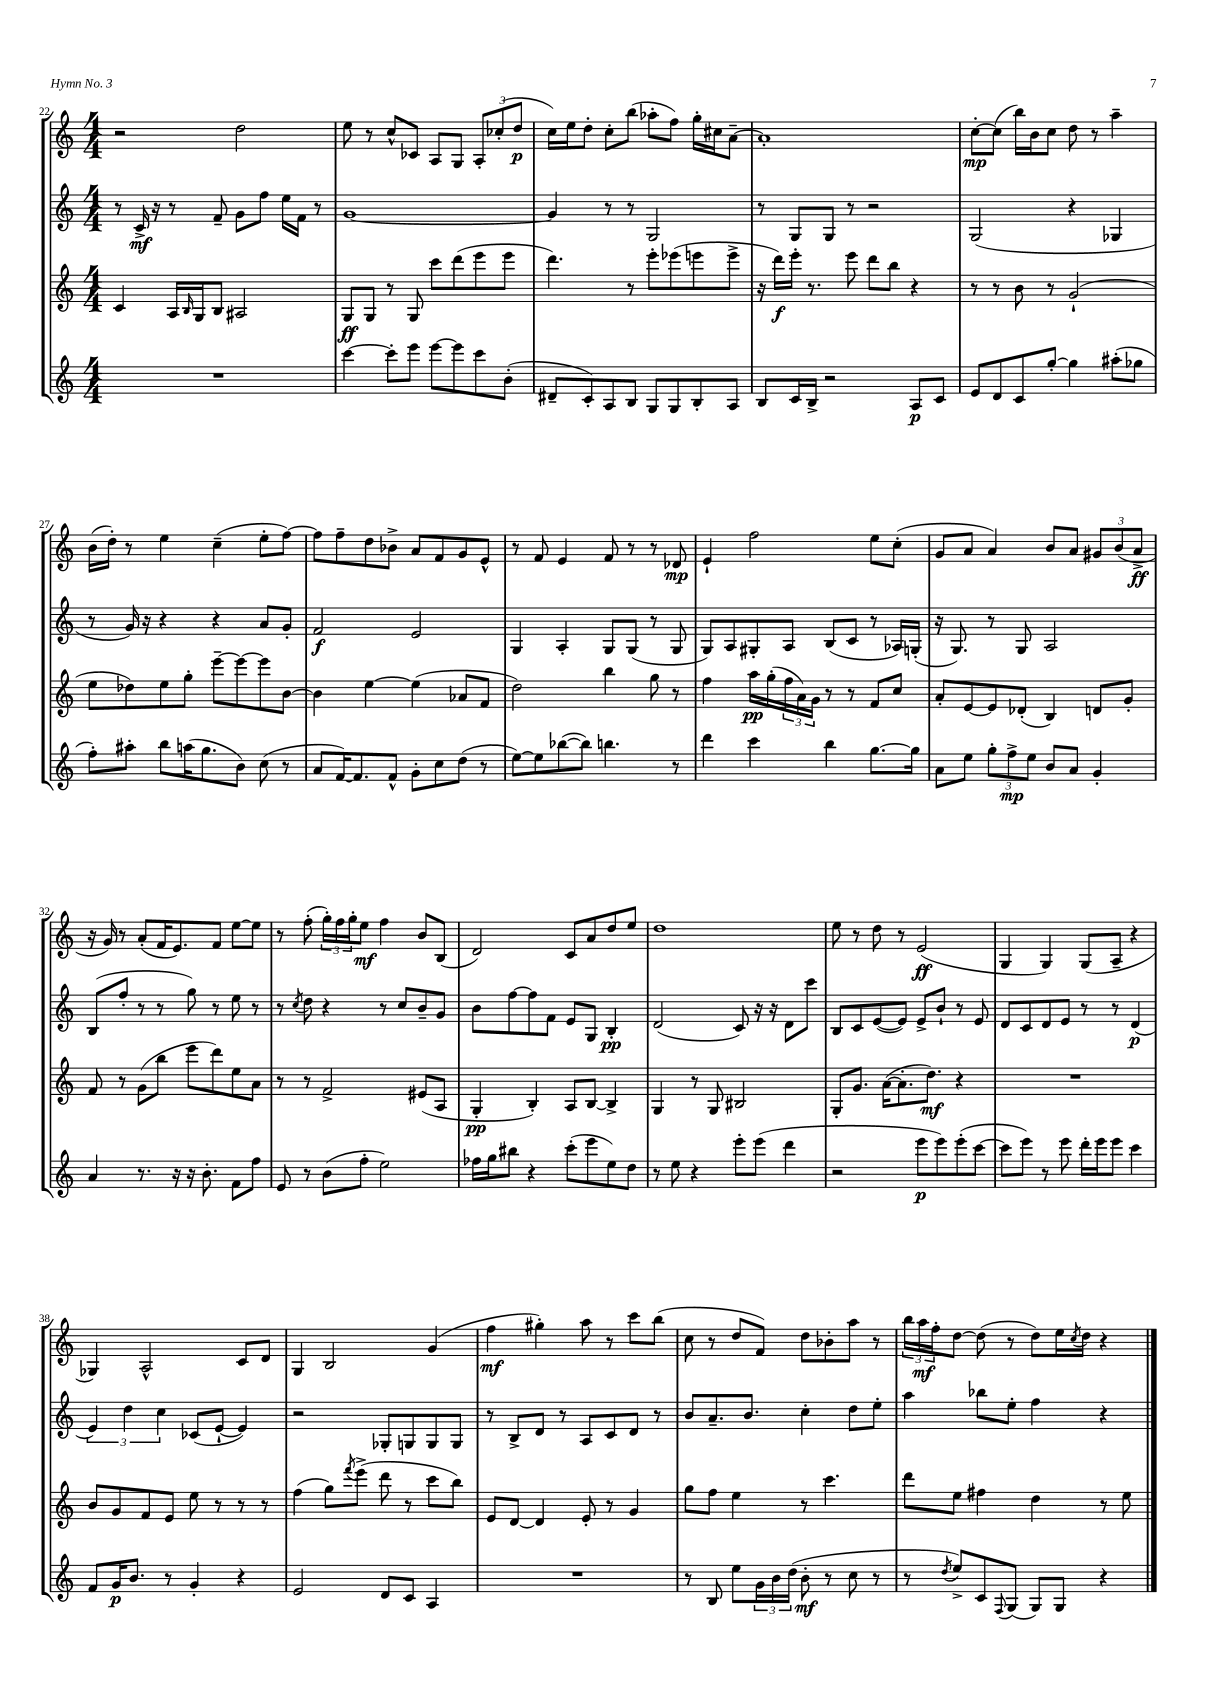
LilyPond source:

<<
\new StaffGroup <<
\new Staff = "s0" {
    \clef treble \key c \major \numericTimeSignature \time 4/4
    r2 d''2 |
    e''8 r8 c''8-^ ces'8 a8 g8 \tuplet 3/2 { a8-. ces''8-.( d''8\p } |
    c''16) e''16 d''8-. c''8-. b''8( aes''8-. f''8) g''16-. cis''16 a'8~-- |
    a'1-. |
    c''8~-.\mp c''8( b''16) b'16 c''8 d''8 r8 a''4-- |
    b'16( d''16-.) r8 e''4 c''4--( e''8-. f''8~) |
    f''8 f''8-- d''8 bes'8-> a'8 f'8 g'8 e'8-^ |
    r8 f'8 e'4 f'8 r8 r8 des'8\mp |
    e'4-! f''2 e''8 c''8-.( |
    g'8 a'8 a'4) b'8 a'8 \tuplet 3/2 { gis'8 b'8( a'8->\ff } |
    r16 g'16) r8 a'8-.( f'16 e'8.) f'8 e''8~ e''8 |
    r8 f''8-.( \tuplet 3/2 { g''16-.) f''16 g''16-. } e''8\mf f''4 b'8 b8( |
    d'2) c'8 a'8 d''8 e''8 |
    d''1 |
    e''8 r8 d''8 r8 e'2\ff( |
    g4 g4) g8( a8-- r4 |
    ges4) a2-^ c'8 d'8 |
    g4 b2 g'4( |
    f''4\mf gis''4-.) a''8 r8 c'''8 b''8( |
    c''8 r8 d''8 f'8) d''8 bes'8-. a''8 r8 |
    \tuplet 3/2 { b''16 a''16\mf f''16-. } d''8~ d''8( r8 d''8) e''16 \acciaccatura { c''8 } d''16 r4 \bar "|." |
}
\new Staff = "s1" {
    \clef treble \key c \major \numericTimeSignature \time 4/4
    r8 c'16->\mf r16 r8 f'8-- g'8 f''8 e''16 f'16 r8 |
    g'1~ |
    g'4 r8 r8 g2 |
    r8 g8 g8 r8 r2 |
    g2( r4 ges4 |
    r8 g'16) r16 r4 r4 a'8 g'8-. |
    f'2\f e'2 |
    g4 a4-. g8 g8( r8 g8 |
    g8) a8 gis8-. a8 b8( c'8 r8 aes16) g16-.( |
    r16 g8.) r8 g8 a2 |
    b8( f''8-. r8 r8 g''8) r8 e''8 r8 |
    r8 \acciaccatura { c''8 } d''8 r4 r8 c''8 b'8-- g'8 |
    b'8 f''8~ f''8 f'8 e'8 g8 b4-.\pp |
    d'2( c'8) r16 r16 d'8 c'''8 |
    b8 c'8 e'8~( e'8) e'8-> b'8-! r8 e'8 |
    d'8 c'8 d'8 e'8 r8 r8 d'4\p( |
    \tuplet 3/2 { e'4) d''4 c''4 } ces'8( e'8~-! e'4) |
    r2 ges8-. g8 g8 g8 |
    r8 b8-> d'8 r8 a8 c'8 d'8 r8 |
    b'8 a'8.-- b'8. c''4-. d''8 e''8-. |
    a''4 bes''8 e''8-. f''4 r4 \bar "|." |
}
\new Staff = "s2" {
    \clef treble \key c \major \numericTimeSignature \time 4/4
    c'4 a16 \grace { b16 } g16 b8 ais2 |
    g8\ff g8 r8 g8 c'''8 d'''8( e'''8 e'''8 |
    d'''4.) r8 e'''8-. ees'''8( e'''8 e'''8-> |
    r16 d'''16\f) e'''16-. r8. e'''8 d'''8 b''8 r4 |
    r8 r8 b'8 r8 g'2-!( |
    e''8 des''8) e''8 g''8-. e'''8~-- e'''8~ e'''8 b'8~ |
    b'4 e''4~ e''4( aes'8 f'8 |
    d''2) b''4 g''8 r8 |
    f''4 a''16\pp g''16-.( \tuplet 3/2 { f''16 a'16) g'16 } r8 r8 f'8 c''8 |
    a'8-. e'8~ e'8 des'8-.( b4) d'8 g'8-. |
    f'8 r8 g'8( b''8 e'''8 d'''8) e''8 a'8 |
    r8 r8 f'2-> eis'8( a8 |
    g4-.\pp b4-.) a8 b8~ b4-> |
    g4 r8 g8 bis2 |
    g8-. g'8. a'16~( a'8.-. d''8.\mf) r4 |
    R1 |
    b'8 g'8 f'8 e'8 e''8 r8 r8 r8 |
    f''4( g''8) \acciaccatura { f'''8 } e'''8->( d'''8 r8 c'''8 b''8) |
    e'8 d'8~ d'4 e'8-. r8 g'4 |
    g''8 f''8 e''4 r8 c'''4. |
    d'''8 e''8 fis''4 d''4 r8 e''8 \bar "|." |
}
\new Staff = "s3" {
    \clef treble \key c \major \numericTimeSignature \time 4/4
    R1 |
    c'''4~ c'''8-. e'''8 e'''8~ e'''8 c'''8 b'8-.( |
    dis'8-- c'8-.) a8 b8 g8 g8 b8-. a8 |
    b8 c'16 b16-> r2 a8\p c'8 |
    e'8 d'8 c'8 g''8~-. g''4 ais''8-.( ges''8 |
    f''8-.) ais''8-. b''8 a''16( g''8. b'8) c''8( r8 |
    a'8 f'16~) f'8. f'8-^ g'8-. c''8 d''8( r8 |
    e''8~) e''8 bes''8~( bes''8) b''4. r8 |
    d'''4 c'''4 b''4 g''8.~ g''16 |
    a'8 e''8 \tuplet 3/2 { g''8-. f''8->\mp e''8 } b'8 a'8 g'4-. |
    a'4 r8. r16 r16 b'8.-. f'8 f''8 |
    e'8 r8 b'8( f''8-. e''2) |
    fes''16 g''16 bis''8 r4 c'''8-.( e'''8 e''8) d''8 |
    r8 e''8 r4 e'''8-. e'''8( d'''4 |
    r2 e'''8\p e'''8) e'''8-.( c'''8~ |
    c'''8 e'''8) r8 e'''8 d'''16-. e'''16 e'''8 c'''4 |
    f'8 g'16\p b'8. r8 g'4-. r4 |
    e'2 d'8 c'8 a4 |
    R1 |
    r8 b8 e''8 \tuplet 3/2 { g'16 b'16 d''16( } b'8-.\mf r8 c''8 r8 |
    r8 \acciaccatura { d''8 } e''8->) c'8 \appoggiatura { f8 } g8( g8) g8 r4 \bar "|." |
}
>>
>>
\layout { \context { \Score currentBarNumber = #22 } }
